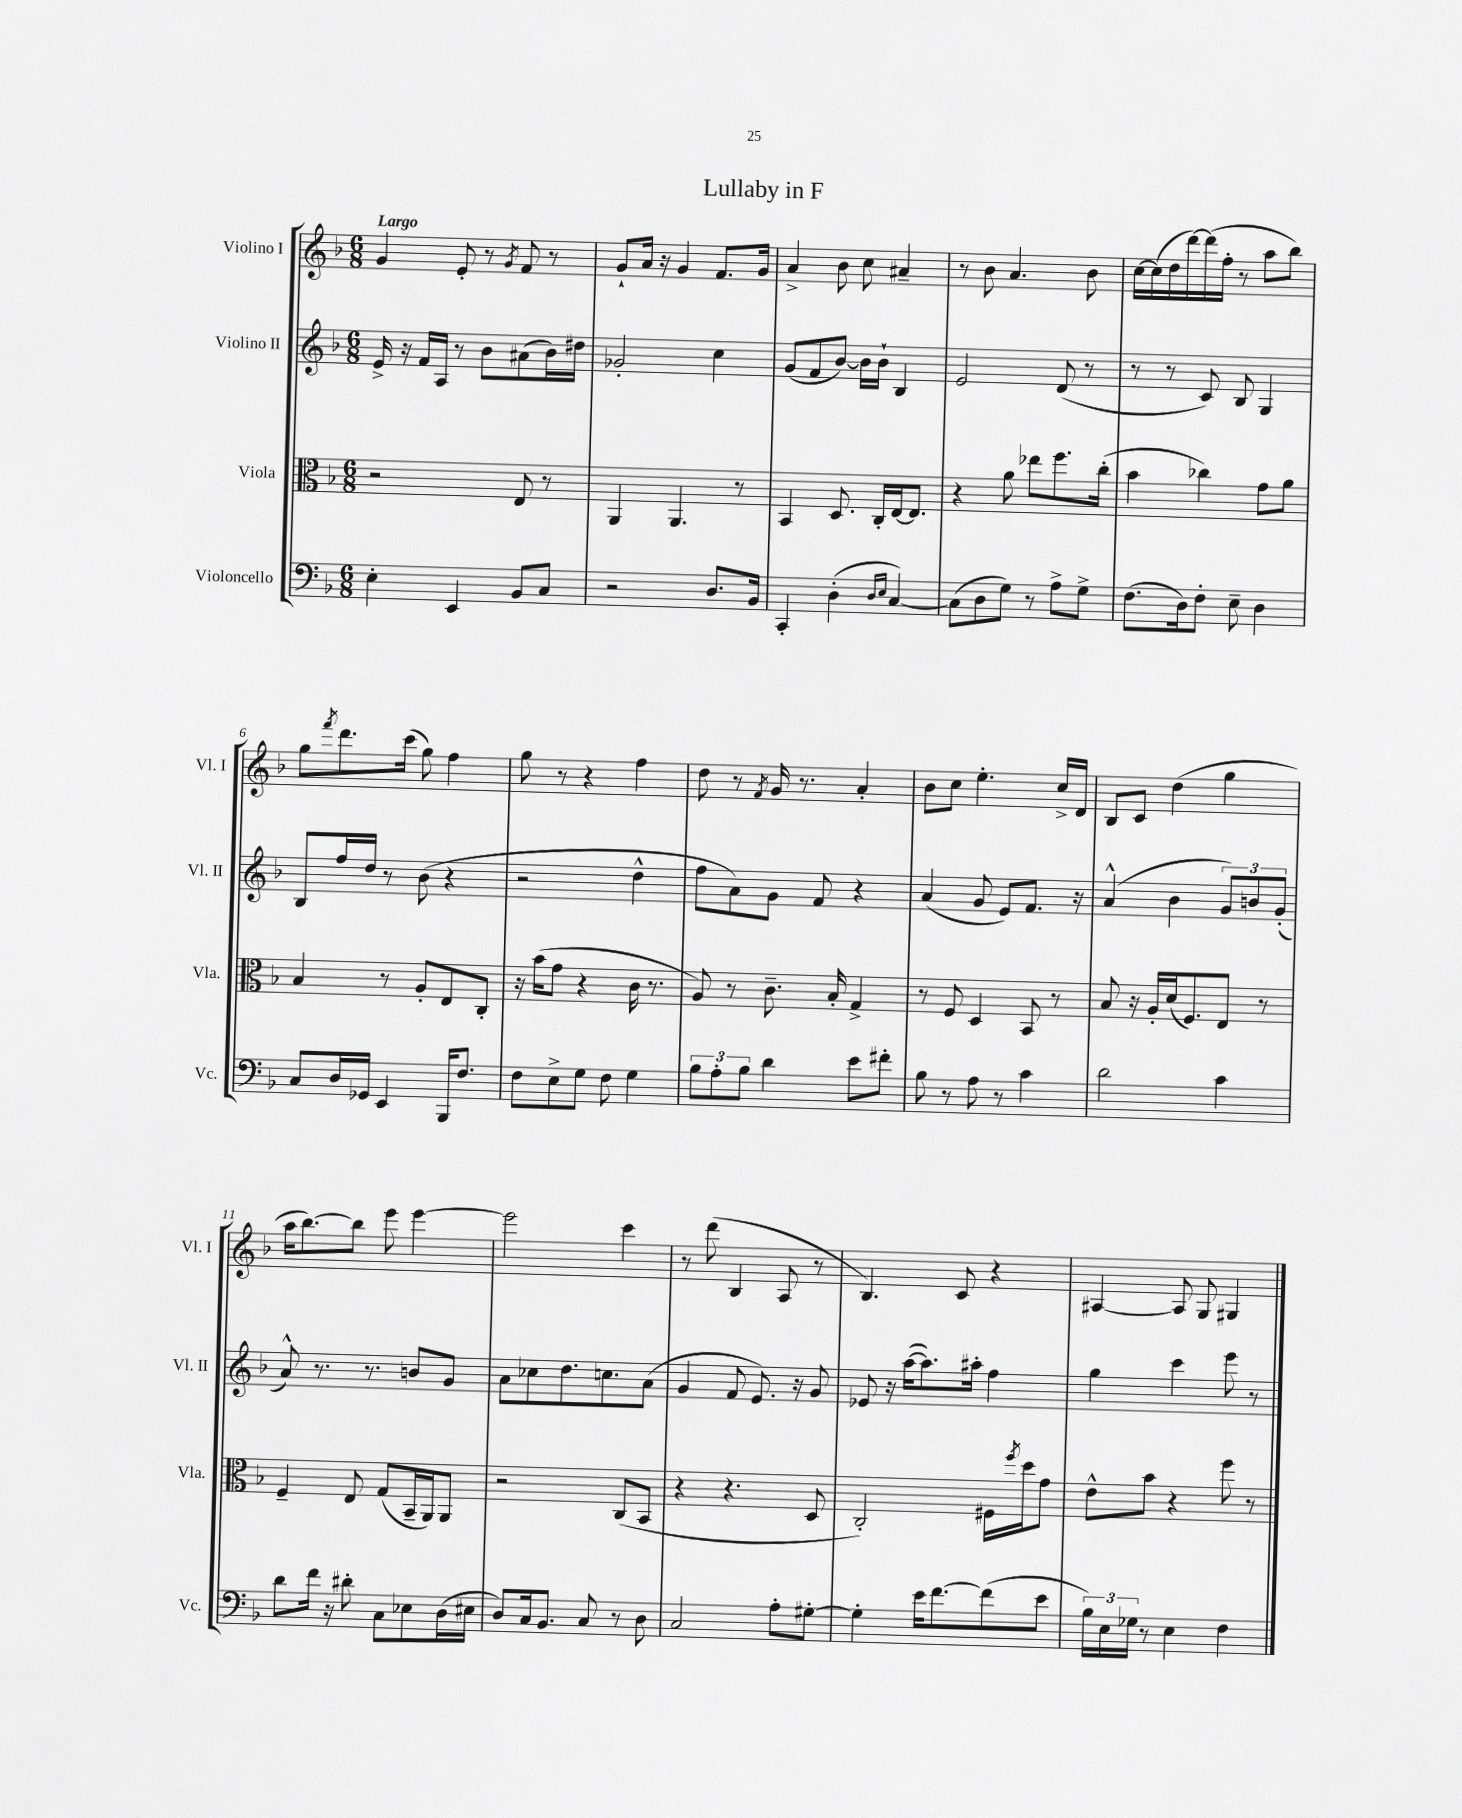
\header { title = "Lullaby in F" }
<<
\new StaffGroup <<
\new Staff = "s0" \with { instrumentName = "Violino I" shortInstrumentName = "Vl. I" } {
    \clef treble \key f \major \numericTimeSignature \time 6/8 \tempo "Largo"
    g'4 e'8-. r8 \acciaccatura { g'8 } f'8 r8 |
    g'8-! a'16 r16 g'4 f'8. g'16 |
    a'4-> bes'8 c''8 ais'4-- |
    r8 bes'8 a'4. bes'8 |
    c''16~ c''16( d''16 d'''16~) d'''16( f''16-. r8 a''8 bes''8) |
    g''8 \acciaccatura { f'''8 } d'''8. c'''16( g''8) f''4 |
    g''8 r8 r4 f''4 |
    d''8 r8 \acciaccatura { f'8 } g'16 r8. a'4-. |
    bes'8 c''8 e''4.-. c''16-> d'16 |
    bes8 c'8 d''4( g''4 |
    a''16 bes''8.~) bes''8 e'''8 e'''4~ |
    e'''2 c'''4 |
    r8 d'''8( bes4 a8 r8 |
    bes4.) c'8 r4 |
    ais4~ ais8 g8 gis4 \bar "|." |
}
\new Staff = "s1" \with { instrumentName = "Violino II" shortInstrumentName = "Vl. II" } {
    \clef treble \key f \major \numericTimeSignature \time 6/8
    e'16-> r16 f'16 a16 r8 bes'8 ais'8( bes'16) dis''16 |
    ges'2-. c''4 |
    g'8( f'8 bes'8~) bes'16 bes'16-! bes4 |
    e'2 d'8( r8 |
    r8 r8 c'8) bes8 g4 |
    bes8 f''16 d''16 r8 bes'8( r4 |
    r2 d''4-^ |
    f''8 a'8) g'8 f'8 r4 |
    a'4( g'8 e'8) f'8. r16 |
    a'4-^( bes'4 \tuplet 3/2 { g'8) b'8 g'8-.( } |
    a'8-^) r8. r8. b'8 g'8 |
    a'8 ces''8 d''8. c''8. a'8( |
    g'4 f'8 e'8.) r16 g'8 |
    ees'8 r16 a''16~( a''8.) ais''16-. f''4 |
    g''4 c'''4 e'''8 r8 \bar "|." |
}
\new Staff = "s2" \with { instrumentName = "Viola" shortInstrumentName = "Vla." } {
    \clef alto \key f \major \numericTimeSignature \time 6/8
    r2 e8 r8 |
    a,4 a,4. r8 |
    bes,4 d8. c16-. e16~ e8. |
    r4 a'8 ees''8 f''8. c''16-.( |
    bes'4 ces''4) g'8 a'8 |
    bes4 r8 a8-. e8 c8-. |
    r16 bes'16( g'8 r4 c'16 r8. |
    a8) r8 c'8.-- bes16-. g4-> |
    r8 f8 d4 bes,8 r8 |
    bes8 r16 a16-. d'16( f8.) e8 r8 |
    f4-- e8 g8( bes,16-- a,16) a,8 |
    r2 c8( bes,8 |
    r4 r4. d8 |
    c2-.) fis16 \acciaccatura { f''8 } d''16 g'8 |
    e'8-^ bes'8 r4 f''8 r8 \bar "|." |
}
\new Staff = "s3" \with { instrumentName = "Violoncello" shortInstrumentName = "Vc." } {
    \clef bass \key f \major \numericTimeSignature \time 6/8
    e4-. e,4 bes,8 c8 |
    r2 d8. bes,16 |
    c,4-. d4-.( \grace { d16 e16 } c4~) |
    c8( d8 g8) r8 a8-> g8-> |
    f8.( d16) f8-. e8-- d4 |
    c8 d16 ges,16 e,4 bes,,16 f8. |
    f8 e8-> g8 f8 g4 |
    \tuplet 3/2 { bes8 a8-. bes8 } d'4 e'8 fis'8-. |
    bes8 r8 a8 r8 c'4 |
    d'2 c'4 |
    d'8 f'16 r16 dis'8-. c8 ees8 d16( eis16 |
    d8) c16 bes,8. c8 r8 d8 |
    c2 a8-. gis8~-. |
    gis4-. e'16 f'8.~ f'8( e'8 |
    \tuplet 3/2 { bes16) e16 ges16 } r8 e4 f4 \bar "|." |
}
>>
>>
